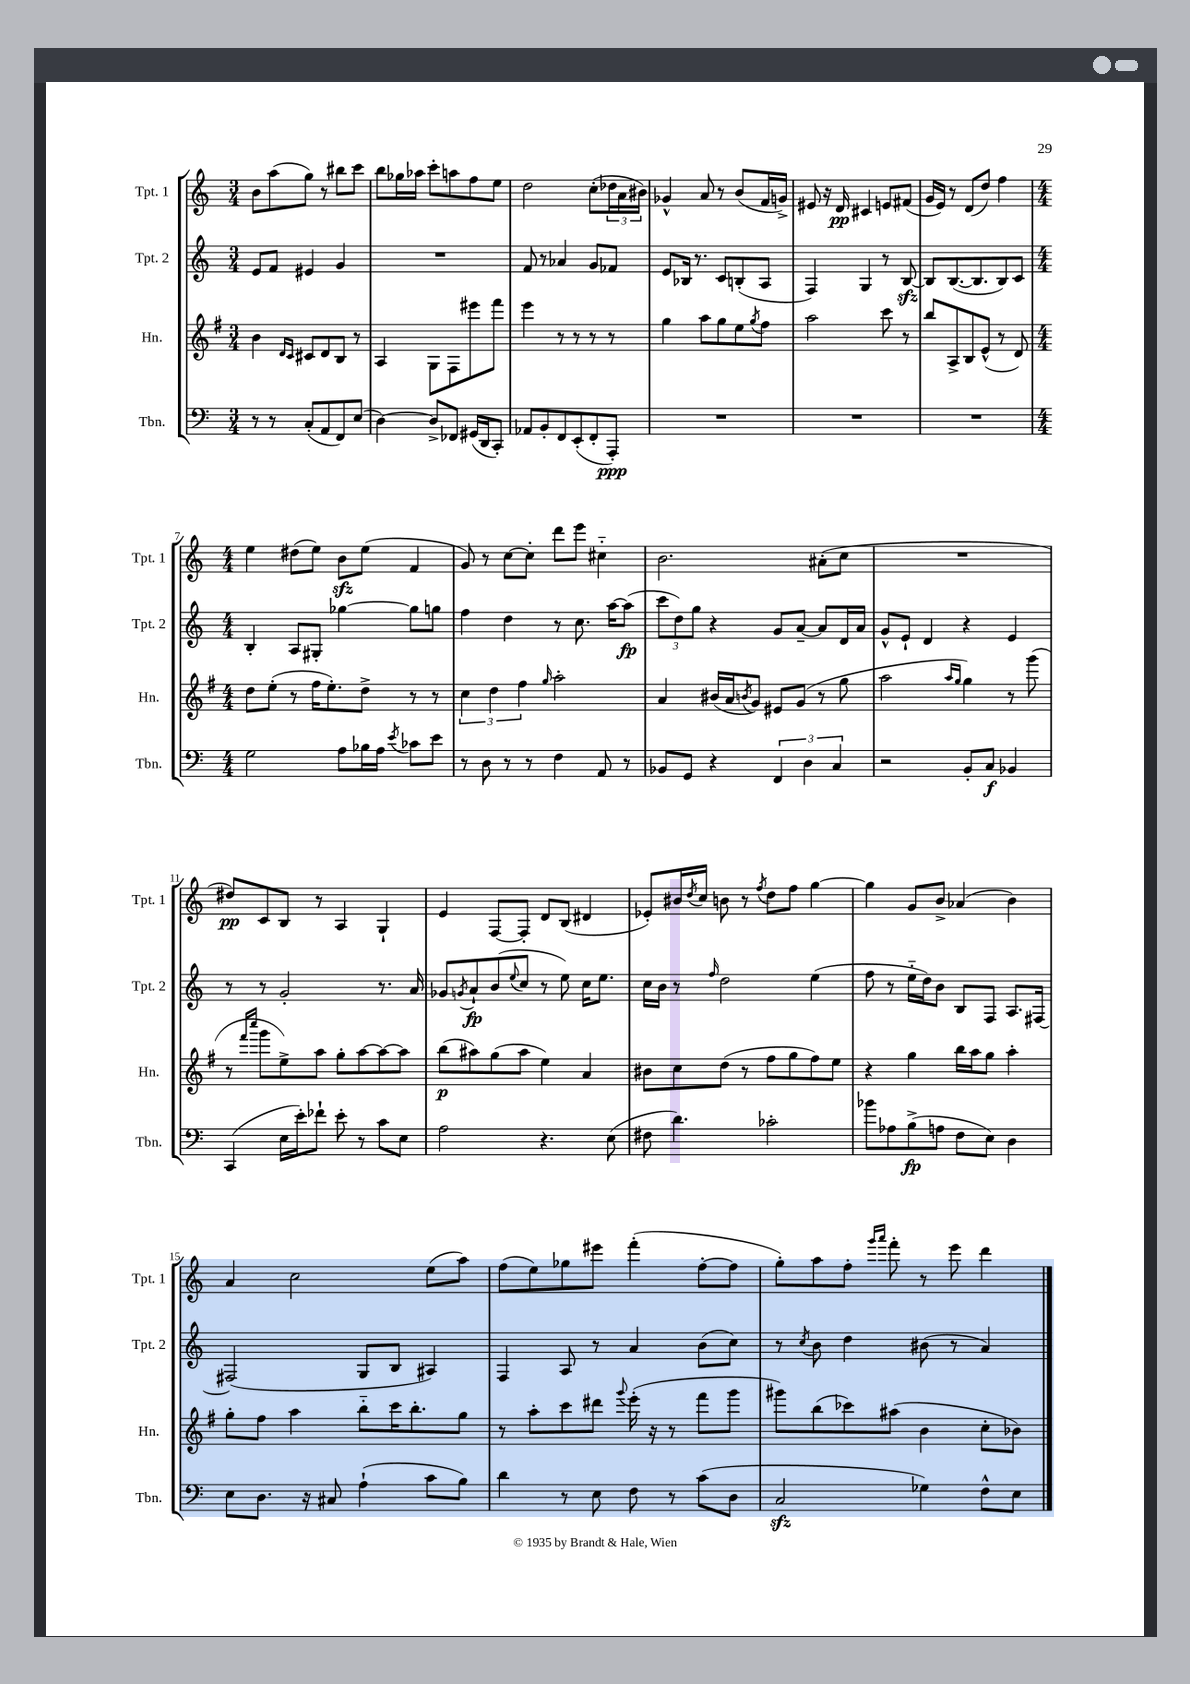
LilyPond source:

<<
\new StaffGroup <<
\new Staff = "s0" \with { instrumentName = "Tpt. 1" shortInstrumentName = "Tpt. 1" } {
    \clef treble \key c \major \numericTimeSignature \time 3/4
    b'8 a''8( g''8) r8 bis''8 c'''8 |
    b''8 ges''16 aes''16 c'''8-. a''8 f''8 e''8 |
    d''2 c''8-.( \tuplet 3/2 { des''16 a'16 bis'16) } |
    ges'4-^ a'8 r8 b'8( f'16 g'16->) |
    eis'8 r16 d'16\pp cis'4 e'8 fis'8( |
    g'16 e'16) r8 d'8( d''8) f''4 |
    \numericTimeSignature \time 4/4 e''4 dis''8( e''8) b'8\sfz e''8( f'4 |
    g'8) r8 c''8~ c''8-. d'''8 e'''8 cis''4-_ |
    b'2. ais'8-.( c''8 |
    R1 |
    dis''8\pp) c'8 b8 r8 a4 g4-! |
    e'4 f8~ f8-. d'8 b8( dis'4 |
    ees'8-.) bis'16 \acciaccatura { d''8 } c''16 b'8 r8 \acciaccatura { f''8 } d''8 f''8 g''4~ |
    g''4 g'8 b'8-> aes'4( b'4) |
    a'4 c''2 e''8( a''8) |
    f''8( e''8) ges''8 eis'''8 f'''4-.( f''8~-. f''8 |
    g''8-.) a''8 f''8-. \grace { g'''16 a'''16 } f'''8-. r8 e'''8 d'''4 \bar "|." |
}
\new Staff = "s1" \with { instrumentName = "Tpt. 2" shortInstrumentName = "Tpt. 2" } {
    \clef treble \key c \major \numericTimeSignature \time 3/4
    e'8 f'8 eis'4 g'4 |
    R2. |
    f'8 r8 aes'4 g'8 fes'8 |
    e'8 bes16 r8. c'8 b8-.( a8 |
    f4) g4 r8 b8~\sfz |
    b8 b8.~( b8. b8) c'8 |
    \numericTimeSignature \time 4/4 b4-. a8 gis8-. ges''4~ ges''8 g''8 |
    f''4 d''4 r8 c''8. a''16~ a''8\fp( |
    \tuplet 3/2 { c'''8 d''8) g''8 } r4 g'8 a'8~-- a'8 d'16 a'16 |
    g'8-^ e'8-! d'4 r4 e'4 |
    r8 r8 g'2-. r8. a'16 |
    ges'8 \acciaccatura { g'8 } a'8-!\fp b'8( \appoggiatura { e''8 } c''8 r8 e''8) c''16 e''8. |
    c''16 b'16 r8 \grace { f''16 } d''2 e''4( |
    f''8 r8 e''16-_ d''16) b'8 b8 f8 a8. fis16~ |
    fis2( g8 b8 ais4) |
    f4 a8 r8 a'4 b'8( c''8) |
    r8 \acciaccatura { c''8 } b'8 d''4 bis'8( r8 a'4) \bar "|." |
}
\new Staff = "s2" \with { instrumentName = "Hn." shortInstrumentName = "Hn." } {
    \clef treble \key g \major \numericTimeSignature \time 3/4
    b'4 \grace { d'16 c'16 } cis'8 d'8 b8 r8 |
    a4 g8 fis8 eis'''8 fis'''8 |
    e'''4 r8 r8 r8 r8 |
    g''4 a''8 g''8 e''8 \acciaccatura { g''8 } fis''8 |
    a''2 c'''8 r8 |
    b''8 a8-> b8 e'8-^( r8 d'8) |
    \numericTimeSignature \time 4/4 d''8 e''8-.( r8 fis''16 e''8.-.) d''8-> r8 r8 |
    \tuplet 3/2 { c''4 d''4 fis''4 } \grace { g''16 } a''2-. |
    a'4 bis'16( a'16 \acciaccatura { b'8 } g'8) eis'8 g'8( r8 g''8 |
    a''2 \grace { a''16 g''16 } g''4) r8 g'''8( |
    r8 \grace { fis'''16 c''''16 } g'''8 e''8->) a''8 g''8-. a''8~ a''8~ a''8 |
    b''8\p( ais''8) g''8( ais''8 e''4) a'4 |
    bis'8 c''8 d''8( r8 fis''8 g''8 fis''8) e''8 |
    r4 g''4 b''16 a''16 g''8 a''4-. |
    g''8-. fis''8 a''4 b''8-_ c'''16 b''8.-. g''8 |
    r8 a''8-. c'''8 dis'''8 \appoggiatura { g'''8 } e'''16-.( r16 r8 fis'''8 g'''8 |
    gis'''8) b''8( ces'''8) ais''8( b'4 c''8-. bes'8) \bar "|." |
}
\new Staff = "s3" \with { instrumentName = "Tbn." shortInstrumentName = "Tbn." } {
    \clef bass \key c \major \numericTimeSignature \time 3/4
    r8 r8 c8-.( a,8 f,8) e8( |
    d4~) d8-> fes,8 gis,16( d,16 c,8-.) |
    aes,8 b,8-. f,8 e,8-.( f,8-. a,,8-.\ppp) |
    R2. |
    R2. |
    R2. |
    \numericTimeSignature \time 4/4 g2 a8 bes16 a16 \acciaccatura { e'8 } ces'8 e'8 |
    r8 d8 r8 r8 f4 a,8 r8 |
    bes,8 g,8 r4 \tuplet 3/2 { f,4 d4 c4 } |
    r2 b,8-. c8\f bes,4 |
    c,4( e16 e'16-.) fes'8-! e'8-. r8 c'8 e8 |
    a2 r4. e8( |
    fis8 d'4.) ces'2-. |
    bes'8 aes8 b8->\fp( a8 f8 e8) d4 |
    e8 d8. r16 cis8 a4-!( c'8 b8) |
    d'4 r8 e8 f8 r8 c'8( d8 |
    c2\sfz ges4) f8-^ e8 \bar "|." |
}
>>
>>
